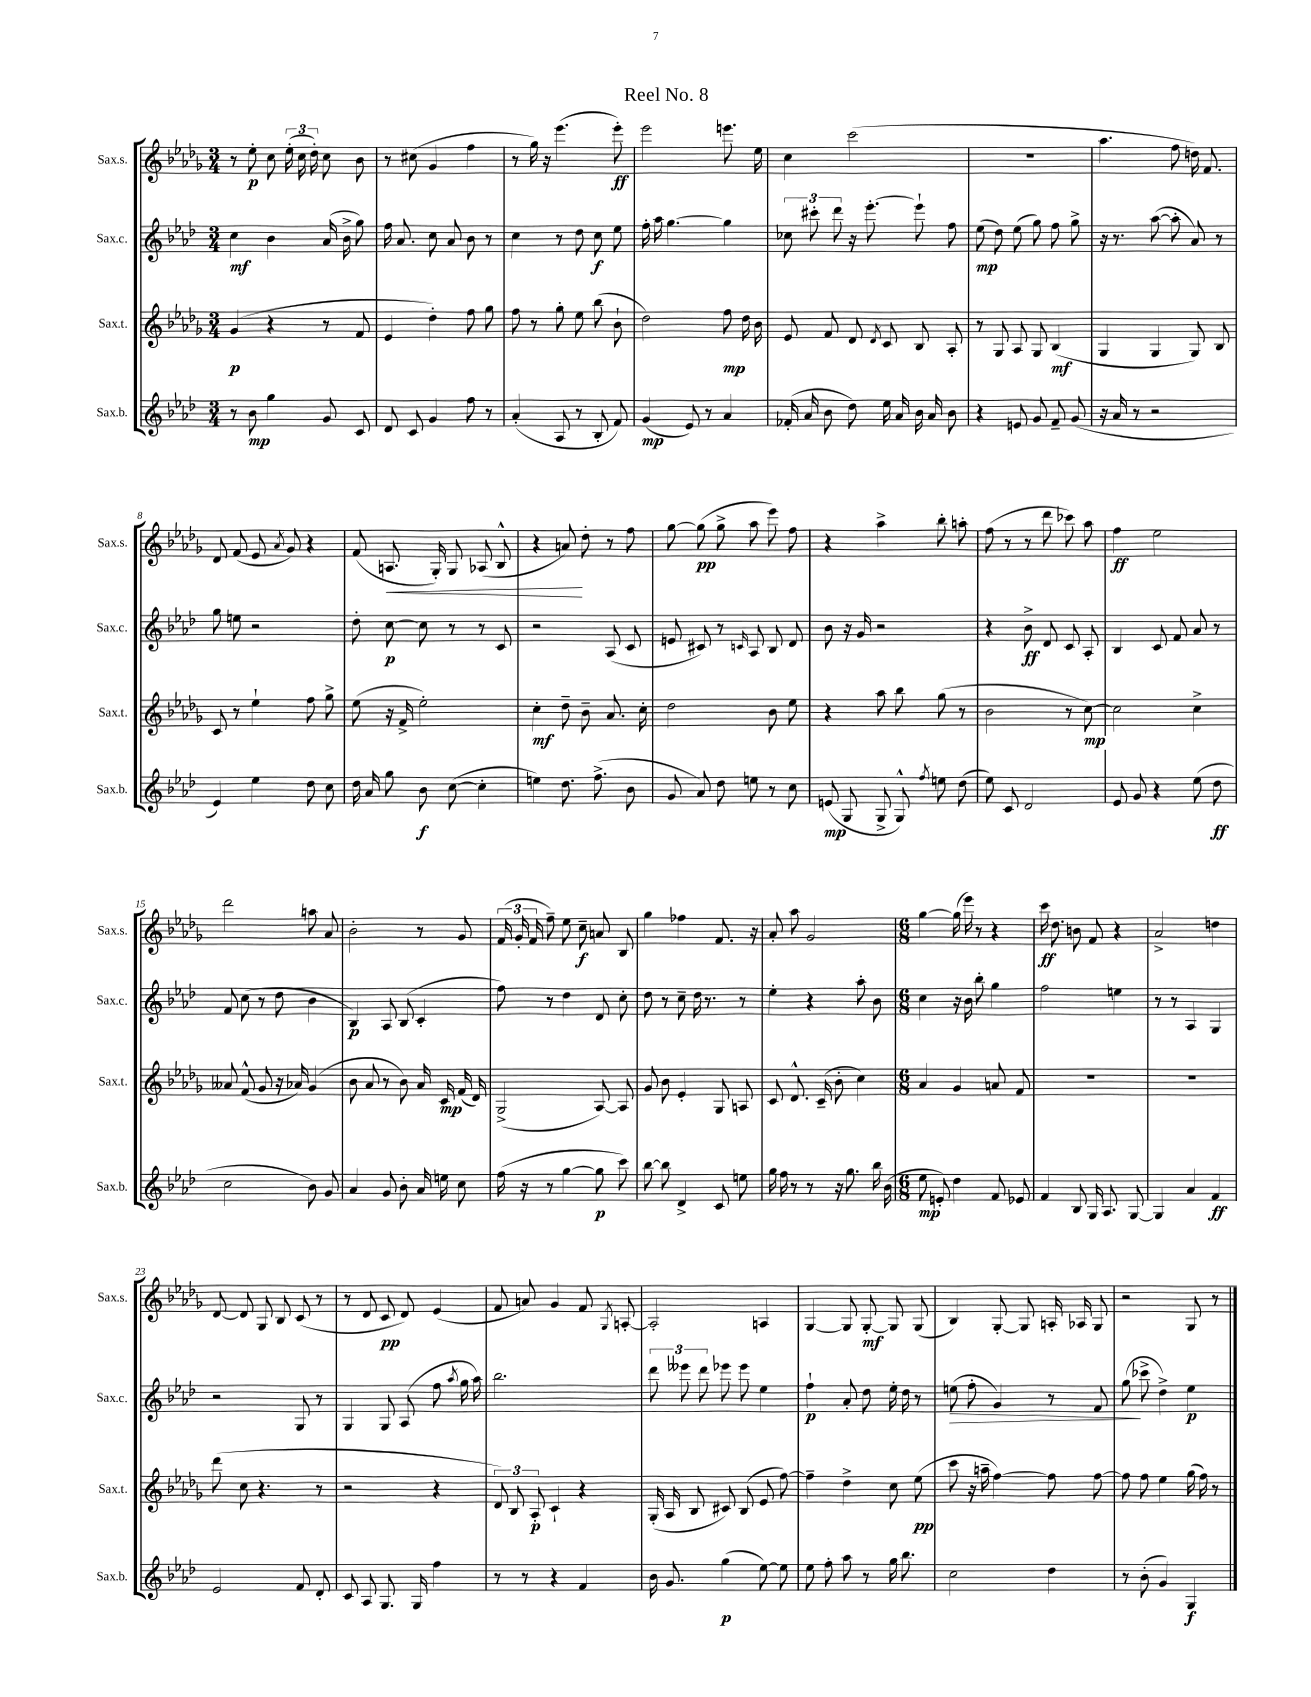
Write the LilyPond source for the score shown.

\header { title = "Reel No. 8" }
<<
\new StaffGroup <<
\new Staff = "s0" \with { instrumentName = "Sax.s." shortInstrumentName = "Sax.s." } {
    \clef treble \key des \major \numericTimeSignature \time 3/4
    \autoBeamOff r8 ees''8-.\p c''8 \tuplet 3/2 { ees''16-.( c''16 des''16-.) } c''8 bes'8 |
    r8 cis''8( ges'4 f''4 |
    r8 ges''16) r16 ees'''4.( ees'''8-.\ff) |
    ees'''2 e'''8. ees''16 |
    c''4 c'''2( |
    R2. |
    aes''4. f''8 d''16) f'8. |
    des'8 f'8( ees'8 \acciaccatura { aes'8 } ges'8) r4 |
    f'8( a8.\< ges16-.) ges8 aes8( bes8-^ |
    r4 a'8\!) des''8-. r8 f''8 |
    ges''8~ ges''8\pp( ges''8-> aes''8 ees'''8) f''8 |
    r4 aes''4-> bes''8-. a''8-. |
    f''8( r8 r8 des'''8 ces'''8) aes''8 |
    f''4\ff ees''2 |
    des'''2 a''8 aes'8 |
    bes'2-. r8 ges'8 |
    \tuplet 3/2 { f'16( ges'16-. f'16 } f''8--) ees''8 c''8--\f a'8 bes8 |
    ges''4 fes''4 f'8. r16 |
    aes'8-. aes''8 ges'2 |
    \numericTimeSignature \time 6/8 ges''4~ ges''16( ees'''16) r8 r4 |
    c'''16\ff des''8. b'8 f'8 r4 |
    aes'2-> d''4 |
    des'8~ des'8 ges8 bes8 c'8( r8 |
    r8 des'8 c'8\pp des'8) ees'4( |
    f'8 a'8) ges'4 f'8 \acciaccatura { ges8 } a8~-. |
    a2-. a4 |
    ges4~ ges8 ges8~-.\mf ges8 ges8( |
    bes4) ges8~-. ges8 a16-. aes16 ges8 |
    r2 ges8 r8 \bar "|." |
}
\new Staff = "s1" \with { instrumentName = "Sax.c." shortInstrumentName = "Sax.c." } {
    \clef treble \key aes \major \numericTimeSignature \time 3/4
    \autoBeamOff c''4\mf bes'4 aes'16( bes'16-> g''8) |
    f''16 aes'8. c''8 aes'8 bes'8 r8 |
    c''4 r8 des''8 c''8\f ees''8 |
    f''16-. aes''16 g''4.~ g''4 |
    \tuplet 3/2 { ces''8 cis'''8-. des'''8 } r16 ees'''8.~-. ees'''8-! f''8 |
    ees''8\mp( des''8) ees''8( g''8) f''8 g''8-> |
    r16 r8. aes''8~( aes''8-. aes'8) r8 |
    g''8 e''8 r2 |
    des''8-. c''8~\p c''8 r8 r8 c'8 |
    r2 aes8( c'8 |
    e'8 cis'8) r8 \grace { c'16 } aes8 bes8 des'8 |
    bes'8 r16 g'16 r2 |
    r4 bes'8->\ff des'8 c'8 aes8-. |
    bes4 c'8 f'8 aes'8 r8 |
    f'8 c''8( r8 des''8 bes'4 |
    bes4\p) aes8 bes8( c'4-. |
    f''8) r8 des''4 des'8 c''8-. |
    des''8 r8 c''8-- des''16 r8. r8 |
    ees''4-. r4 aes''8-. bes'8 |
    \numericTimeSignature \time 6/8 c''4 r16 bes'16 bes''8-. g''4 |
    f''2 e''4 |
    r8 r8 aes4 g4 |
    r2 g8 r8 |
    g4 g8 aes8( f''8 \acciaccatura { aes''8 } g''16 aes''16) |
    bes''2. |
    \tuplet 3/2 { des'''8 eeses'''8 des'''8 } ees'''8 ees'''8 ees''4 |
    f''4-!\p aes'8-. des''8 ees''16-. des''16 r8 |
    e''8\>( f''8-. g'4) r8 f'8 |
    g''8\!( ces'''8-> des''4->) ees''4\p \bar "|." |
}
\new Staff = "s2" \with { instrumentName = "Sax.t." shortInstrumentName = "Sax.t." } {
    \clef treble \key des \major \numericTimeSignature \time 3/4
    \autoBeamOff ges'4\p( r4 r8 f'8 |
    ees'4 des''4-.) f''8 ges''8 |
    f''8 r8 ges''8-. ees''8 bes''8( bes'8-! |
    des''2) f''8\mp des''16 bes'16 |
    ees'8 f'8 des'8 \acciaccatura { des'8 } c'8 bes8 aes8-. |
    r8 ges8 aes8 ges8 bes4\mf( |
    ges4 ges4 ges8) bes8 |
    c'8 r8 ees''4-! f''8 ges''8-> |
    ees''8( r16 f'16-> ees''2-.) |
    c''4-.\mf des''8-- bes'8-- aes'8. c''16-. |
    des''2 bes'8 ees''8 |
    r4 aes''8 bes''8 ges''8( r8 |
    bes'2 r8 c''8~\mp) |
    c''2 c''4-> |
    aeses'8 f'8-^( ges'8 r16 aes'16) ges'4( |
    bes'8 aes'8 r8 bes'8) aes'16 c'16\mp f'16( des'16) |
    ges2->( aes8~) aes8 |
    ges'8 bes'8 ees'4-. ges8 a8 |
    c'8 des'8.-^ c'16--( bes'8-. c''4) |
    \numericTimeSignature \time 6/8 aes'4 ges'4 a'8 f'8 |
    R2. |
    R2. |
    des'''8( c''8 r4. r8 |
    r2 r4 |
    \tuplet 3/2 { des'8) bes8 aes8-.\p } c'4-! r4 |
    ges16-.( aes16 bes8 cis'8) bes8( ees'8 f''8~) |
    f''4-- des''4-> c''8 ees''8\pp( |
    c'''8 r16 a''16-- f''4~) f''8 f''8~ |
    f''8 f''8 ees''4 ges''16( f''16) r8 \bar "|." |
}
\new Staff = "s3" \with { instrumentName = "Sax.b." shortInstrumentName = "Sax.b." } {
    \clef treble \key aes \major \numericTimeSignature \time 3/4
    \autoBeamOff r8 bes'8\mp g''4 g'8 c'8 |
    des'8 c'8 g'4 f''8 r8 |
    aes'4-.( aes8 r8 bes8-. f'8) |
    g'4\mp( ees'8) r8 aes'4 |
    fes'16-.( aes'16 bes'8 des''8) ees''16 aes'16 bes'16 aes'16 bes'8 |
    r4 e'8 g'8 f'8-- g'8( |
    r16 aes'16 r8 r2 |
    ees'4) ees''4 des''8 c''8 |
    des''16 aes'16 g''8 bes'8\f c''8~( c''4-. |
    e''4) des''8. f''8.->( bes'8 |
    g'8 aes'8) des''8 e''8 r8 c''8 |
    e'8\mp( g8 g8-> g8-^) \acciaccatura { f''8 } e''8 des''8( |
    ees''8) c'8 des'2 |
    ees'8 g'8 r4 ees''8( des''8\ff |
    c''2 bes'8) g'8 |
    aes'4 g'8 bes'8-. aes'16 e''16 c''8 |
    f''16( r16 r8 g''4~ g''8\p c'''8) |
    bes''8~ bes''8 des'4-> c'8 e''8 |
    g''16 f''16 r8 r8 r16 g''8. bes''16 bes'16( |
    \numericTimeSignature \time 6/8 ees''8\mp e'8-.) des''4 f'8 ees'8 |
    f'4 bes8 g16 aes8. g8~ |
    g4 aes'4 f'4\ff |
    ees'2 f'8 des'8-. |
    c'8 aes8 g8. g16 f''4 |
    r8 r8 r4 f'4 |
    bes'16 g'8. g''4\p( ees''8~) ees''8 |
    ees''8 f''8-. aes''8 r8 g''16 bes''8. |
    c''2 des''4 |
    r8 bes'8-.( g'4) g4\f \bar "|." |
}
>>
>>
